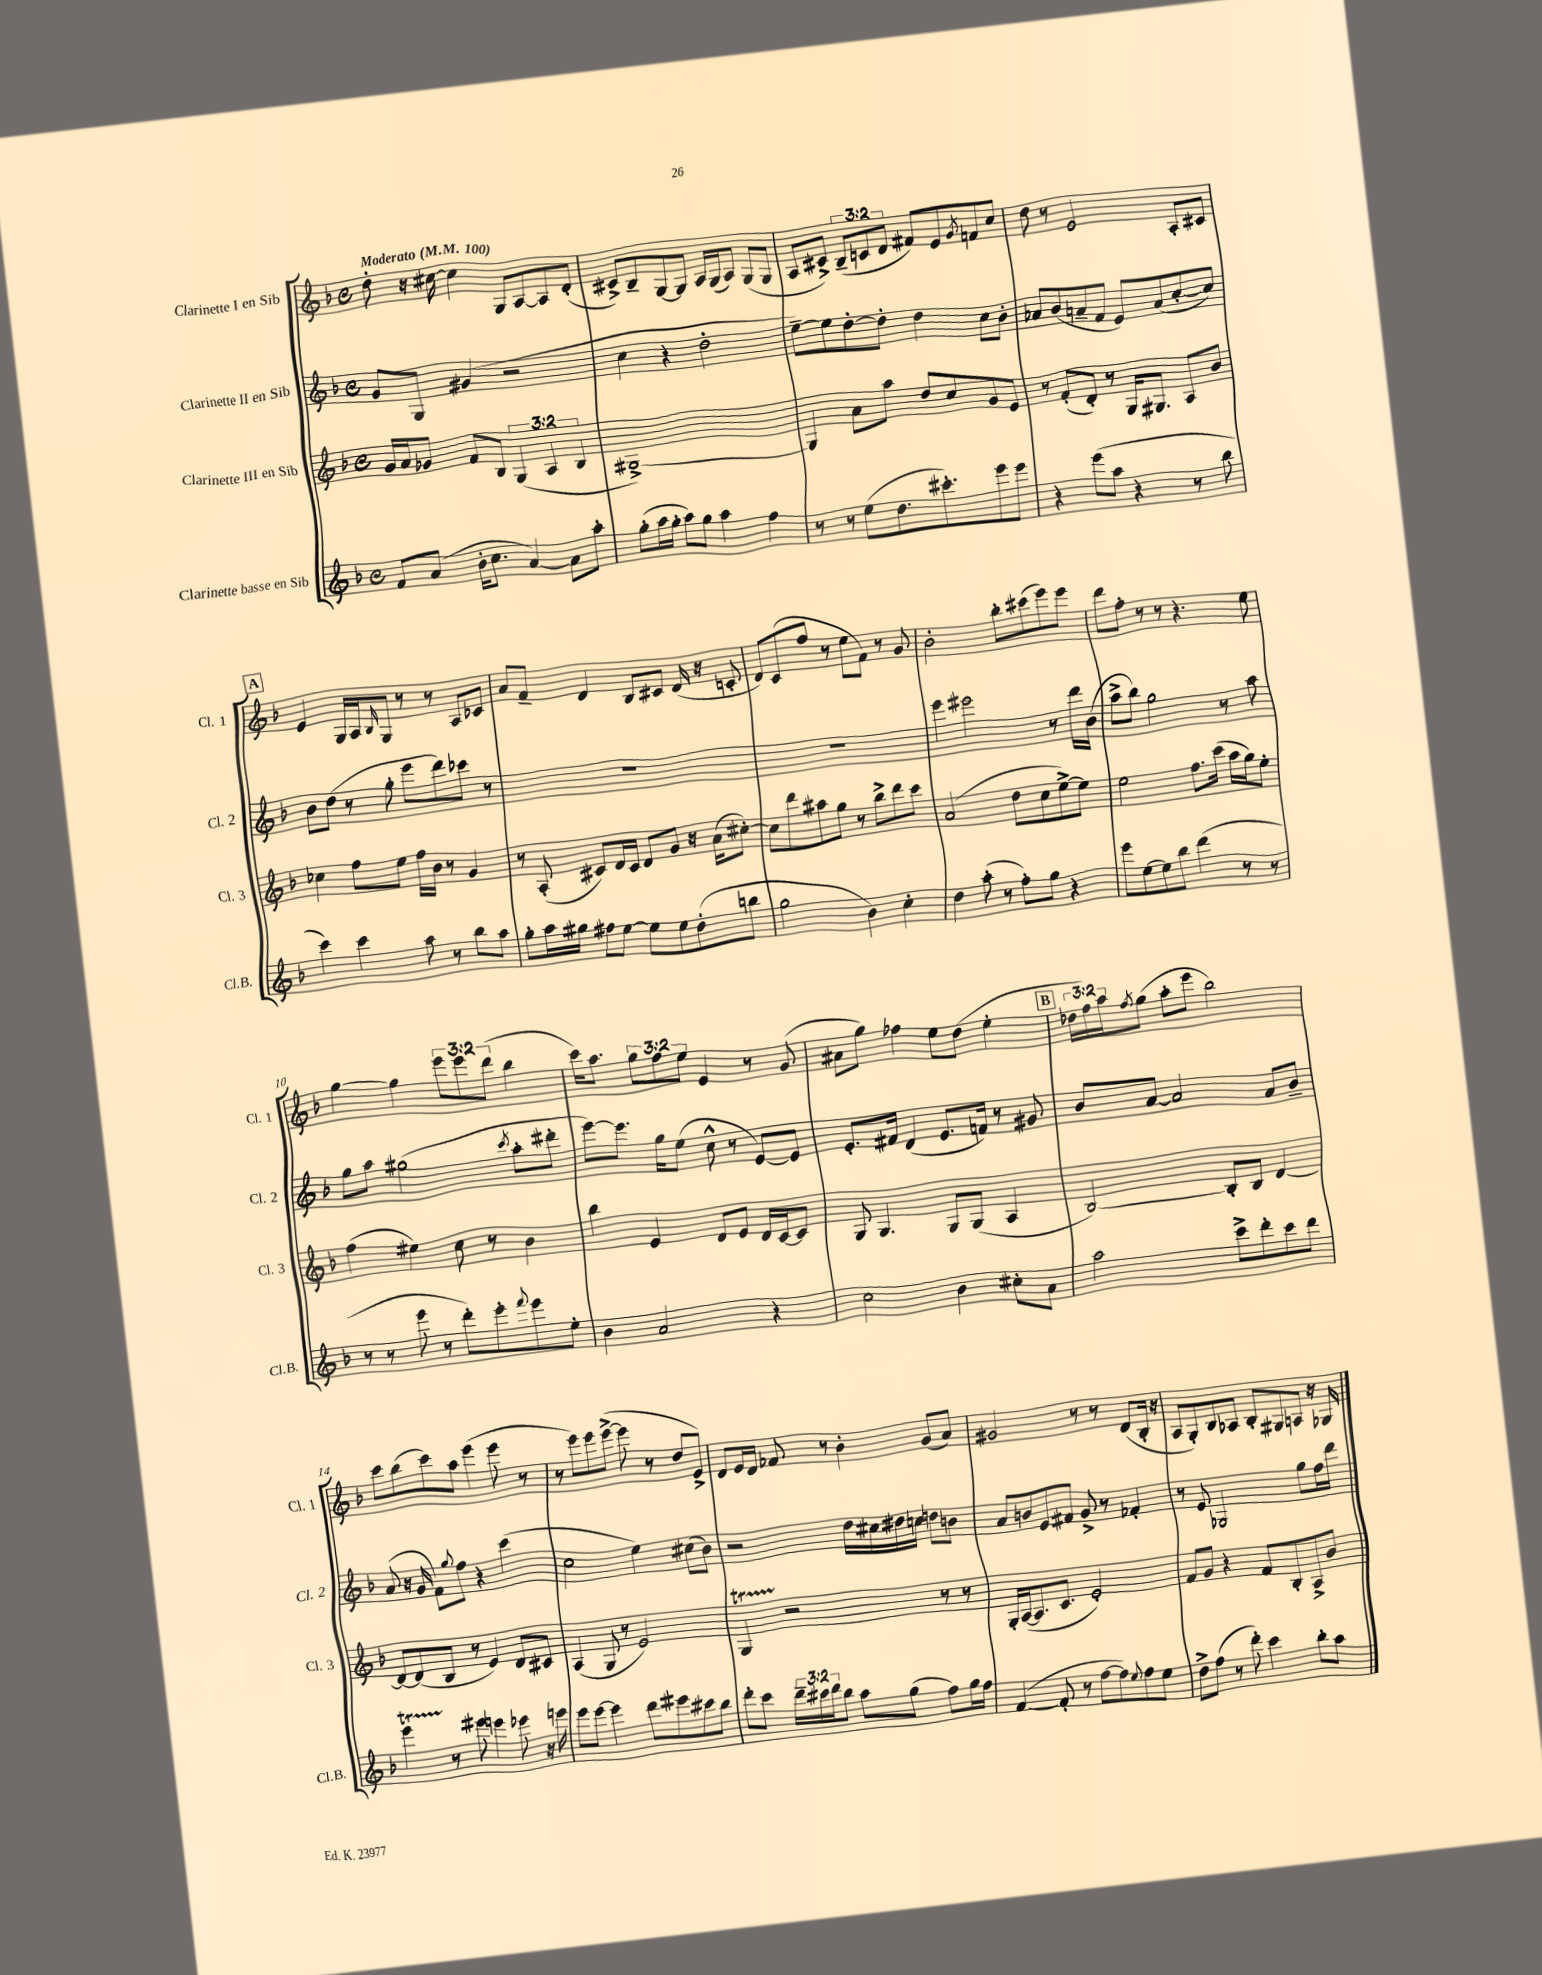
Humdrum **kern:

**kern	**kern	**kern	**kern
*staff4	*staff3	*staff2	*staff1
*clefG2	*clefG2	*clefG2	*clefG2
*k[b-]	*k[b-]	*k[b-]	*k[b-]
*M4/4	*M4/4	*M4/4	*M4/4
*met(c)	*met(c)	*met(c)	*met(c)
*MM100	*MM100	*MM100	*MM100
8f/L	16g/LL	8g/L	8dd'\
.	16a/J	.	.
(8a/J	8g-/J	8G/J	16r
.	.	.	[16cc#\
16b-'\LK	8f/L	(4g#/	4cc#\]
8.cc\J	.	.	.
.	8B-/J	.	.
[4a/)	(6G/	2r	8G/L
.	.	.	[8A/
.	6A/	.	.
8a\]L	.	.	8A/]
.	6B-/	.	.
8aa'\J	.	.	(8d'/J
=	=	=	=
(8gg'\L	[1G#^)	4cc\	8c#^/L)
16aa\L	.	.	8B-~/
16gg'\JJ	.	.	.
8aa\L)	.	4r	[8G/
8gg\J	.	.	8G/]J
4aa\	.	2dd'\	16A/LL
.	.	.	(16G/J
.	.	.	8A/J)
4ff\	.	.	(8G/L
.	.	.	8G/J
=	=	=	=
8r	4G#/]	[8ee~\L)	8A/L
8r	.	8ee\]	8c#^/J)
(8ee\L	8a\L	[8dd'\	(12B-~/L
.	.	.	12c/
8.dd\	8aa\J	8dd'\]J	.
.	.	.	12d/J
.	8dd/L	4dd\	8f#/L)
8.ccc#'\)	.	.	.
.	8cc/	.	8e/
.	.	.	8qg/
8eee\	8g/	8cc\L	8f/
8eee\J	8e/J	8b-'\J	8cc/J
=	=	=	=
4r	8r	8a-/L	8dd\
.	(8f'/L	(8b-/	8r
(8eee\L	8d'/J)	8a~/	2e/
8aa\J	8r	8f/J	.
4r	16G/LK	8e/L)	.
.	8.G#/J	.	.
.	.	(8a/	.
8r	8A/L	[8cc'/	8A'/L
8bb-\	8b-/J	8cc/]J)	8c#/J
=	=	=	=
4ccc\)	4cc-\	8b-\L	4e/
.	.	(8dd\J	.
4ccc\	8ff\L	8r	16G/LL
.	.	.	16A/J
.	.	.	16qqB-/
.	8ee\J	8gg'\	8G/J
8aa\	16ff\LL	8eee\L	8r
.	16b-\JJ	.	.
8r	8r	8ddd\)	8r
8bb-\L	4g/	8ccc-\J	8A/L
8aa\J	.	8r	8c-/J
=	=	=	=
8gg'\L	8r	1r	8a/L
16aa\L	(8A'/	.	8f~/J
16gg#\JJ	.	.	.
8ff#\L	8c#/L)	.	4d/
[8ee\J	16d/L	.	.
.	16c#/JJ	.	.
8ee\]L	8d/L	.	8B-/L
8ee\	8g/J	.	8c#/J
(8dd'\	16r	.	(16d/
.	(16a\LK	.	16r
8bb\J	[8cc#'\J)	.	8c'/
=	=	=	=
2gg\	8cc#\]L	1r	8d/L)
.	8ddd\	.	(8c/
.	8aa#\	.	8ff/J
.	8gg\J	.	8r
4b-\)	8r	.	8ee\L
.	8bb-^\L	.	8f\J)
4cc'\	8ddd\	.	8r
.	8ccc\J	.	8g/
=	=	=	=
4dd\	(2a/	4eee\	2b-'\
(8aa'\	.	2eee#\	.
8r	.	.	.
8ff'\L)	8dd\L	.	8bb-'\L
8gg\J	8cc\	.	(8ccc#\
4r	[8ee^\)	8r	8eee\)
.	8ee\]J	16ddd\LL	8eee\J
.	.	(16b-\JJ	.
=	=	=	=
8eee\L	2ee\	8aa^\L	8ddd\L
[8ee\	.	8bb-\J)	8ff'\J
8ee\]	.	2gg\	8r
8bb-\J	.	.	8r
(4ddd\	8.ff\L	.	4.r
.	(16ccc\Jk	.	.
8r	16aa\LL	8r	.
.	16gg\J)	.	.
8r	8ee'\J	8aa\	8ee\
=	=	=	=
8r	(4ff\	8gg\L	[4gg\
8r	.	8aa\J	.
8eee\	4ee#\)	(2gg#\	4gg\]
8r	.	.	.
8ddd'\L)	8cc\	.	12eee\L
.	.	.	12eee\
8eee'\	8r	.	.
.	.	.	(12ddd\J
8qqfff/	.	8qccc/	.
8eee\	4b-\	8aa'\L	4bb-\
8ee'\J	.	8ddd#'\J	.
=	=	=	=
4b-\	4bb-\	[8eee\L)	16ccc\LK)
.	.	.	8.aa\J
.	.	8.eee\]J	.
2a/	4e/	.	12gg\L
.	.	16gg\LK	.
.	.	.	12ff\
.	.	(8ee\J	.
.	.	.	12ee\J
.	8d/L	8cc^^\	4e/
.	8e/J	8r	.
4r	16d/LL	[8e/L)	8r
.	[16c/J	.	.
.	8c/]J	8e/]J	(8g/
=	=	=	=
2cc\	8G/	8.e'/L	8a#\L
.	4.G/	.	8gg\J)
.	.	16f#/Jk	.
.	.	(4d/	4ff-\
4b-\	8G/L	8.e/L	8ee\L
.	(8G/J	.	(8dd\J
.	.	16f/Jk)	.
8cc#'\L	4A/	8r	4ee'\
8a\J	.	8g#/	.
=	=	=	=
2aa\	[2B-/)	8b-/L	24dd-\LL
.	.	.	24ff\)
.	.	.	24aa\J
.	.	.	8qff/
.	.	[8a/J	(8gg\J
.	.	2a/]	8aa'\L
.	.	.	8eee\J
8ccc^\L	8B-'/]L	.	2bb-\)
8ddd'\	8B-/J	.	.
8ccc\	[4d/	8a/L	.
8ddd\J	.	8b-~/J	.
=	=	=	=
4eee\	8d/_L	(8a/	8ccc\L
.	(8d/]	16r	(8bb-\
.	.	16g/	.
8r	8B-/J	8f\L)	8ccc\)
.	.	8qqgg/	.
8eee#\	8r	8ff\J	8aa\J
4eee\	4e/)	4r	(4eee\
8eee-\	8d/L	(4ccc\	8eee\
16r	8c#/J	.	8r
16eee\	.	.	.
=	=	=	=
8eee\L	(4A/	2cc\	8r
[8eee\J	.	.	8eee\L)
4eee\]	8G/	.	8eee\
.	8r	.	([8eee^\J
8ddd\L	2e/)	4ee\)	8eee\]
8eee#\	.	.	8r
8ccc#\	.	(8cc#\L	8dd/L
8bb-\J	.	8b-\J)	8e^/J)
=	=	=	=
8ddd'\L	4G/	2r	8d/L
8ccc\J	.	.	16e/L
.	.	.	16d/JJ
24ddd~\LL	2r	.	8f-/
24ccc#\	.	.	.
24ddd\J	.	.	.
8bb-\J	.	.	8r
8aa\L	.	16dd\LL	4b-'\
.	.	16cc#\	.
(8gg\J	.	16dd#\	.
.	.	16cc\JJ	.
8ff\L)	8r	8dd\L	(8g/L
16gg\L	8r	8b\J	8a/J)
16ff\JJ	.	.	.
=	=	=	=
([4f/	16G'/LL	8a/L	2g#/
.	([16A/J	.	.
.	8.A/]	8b/	.
8f'/]	.	8e/	.
.	8.c/J	.	.
8r	.	8f#/J	.
[8ff\L	2e'/)	8g^/	8r
8ff\])	.	8r	8r
8qqee/	.	.	.
8ff\	.	4f-'/	(8d/L
8ee\J	.	.	16B-'/Jk
.	.	.	16r
=	=	=	=
8dd^\L	8f/L	8r	8A/L
(8ff\J	8g/J	8e/	8G'/)
8r	4r	2G-/	8B-/
8ddd'\)	.	.	8A-/J
4ccc\	8f/L	.	8B-'/L
.	8B-'/	.	8G#/
8bb-'\L	8A^/	8gg\L	8A/J
8aa\J	8b-/J	16ff\L	16r
.	.	16ddd\JJ	16G-/
==	==	==	==
*-	*-	*-	*-
